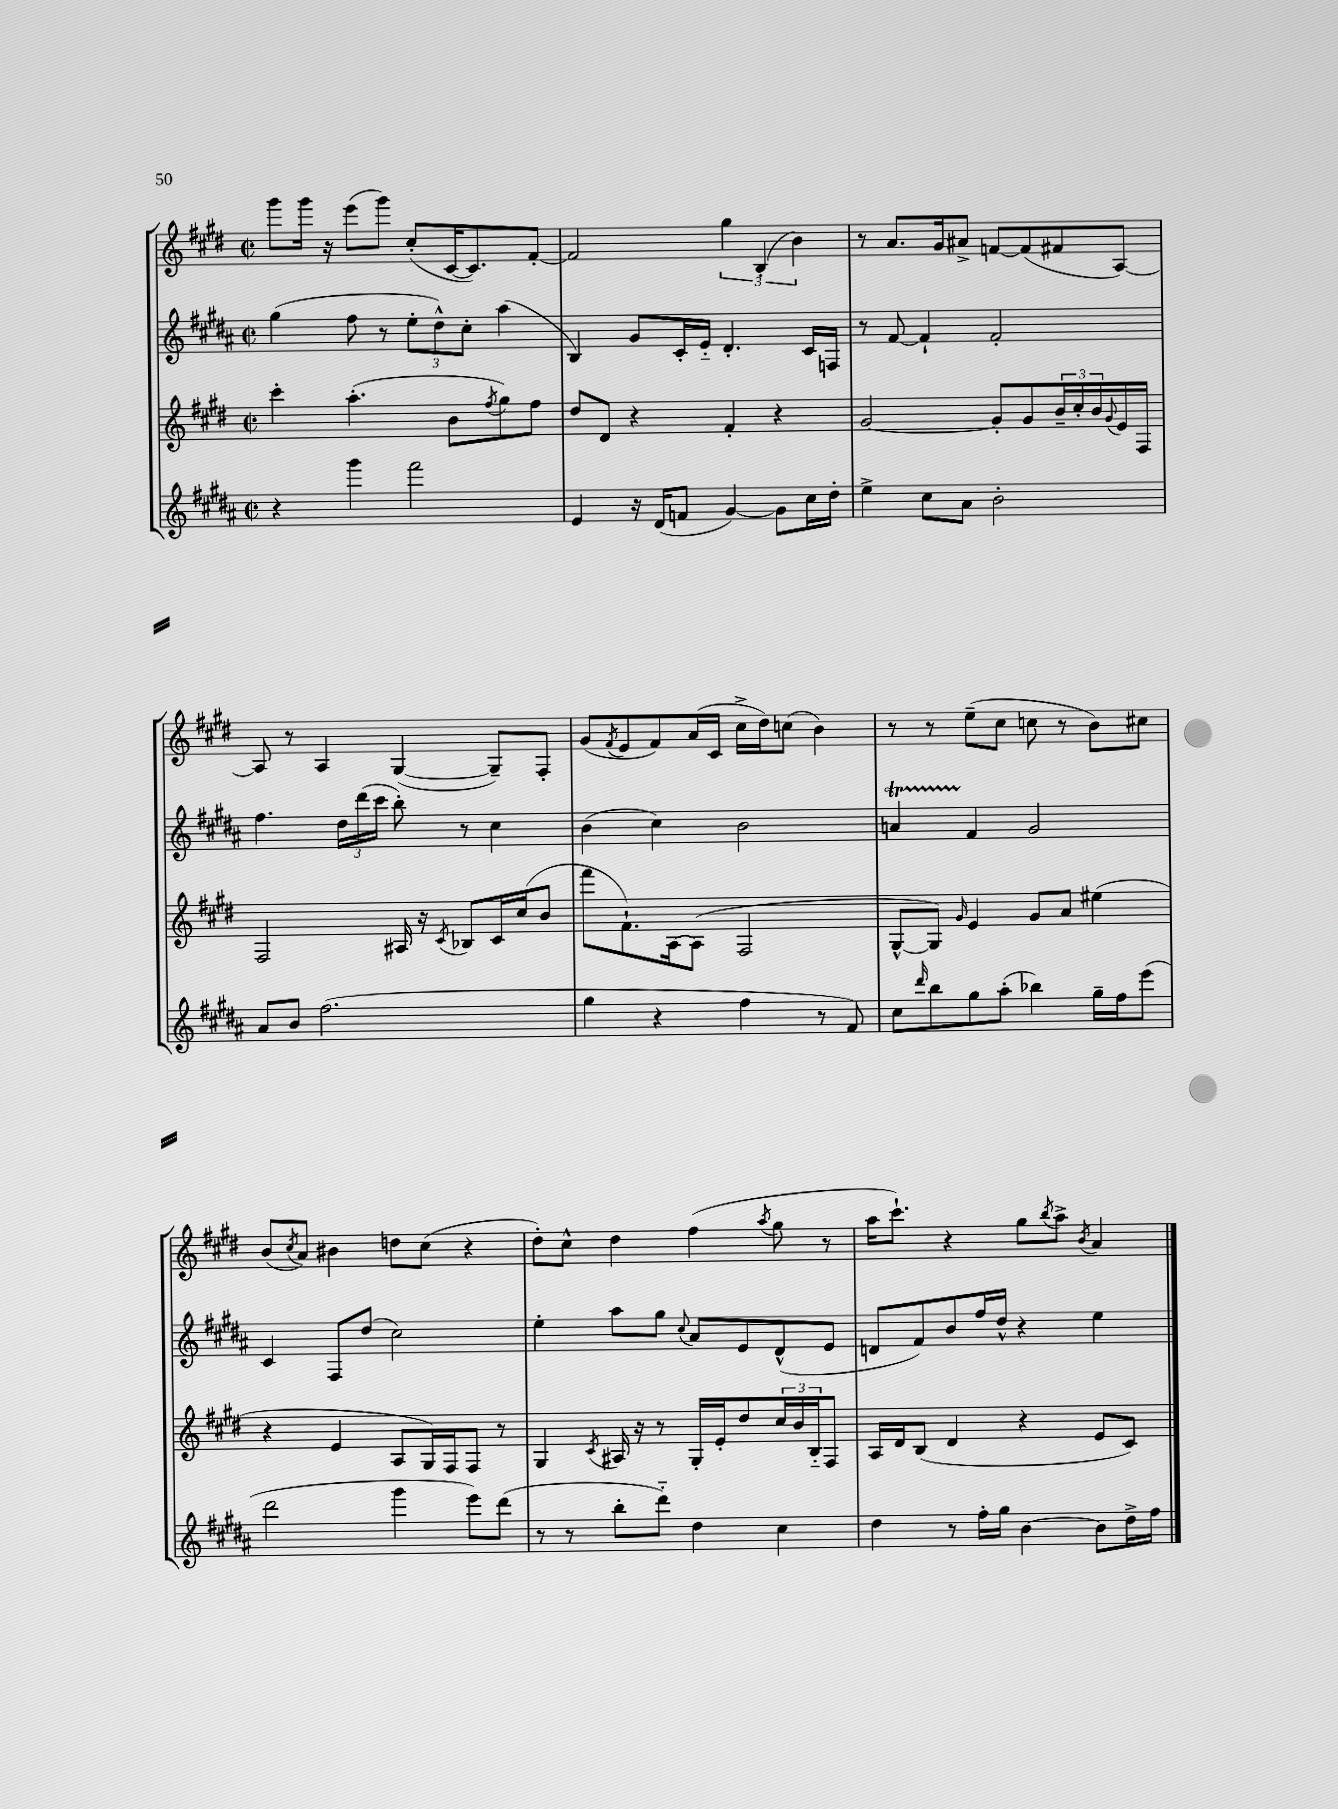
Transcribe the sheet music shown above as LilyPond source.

<<
\new StaffGroup <<
\new Staff = "s0" {
    \clef treble \key e \major \defaultTimeSignature \time 2/2
    gis'''8 gis'''16 r16 e'''8( gis'''8) cis''8-.( cis'16~ cis'8.) fis'8~-. |
    fis'2 \tuplet 3/2 { gis''4 b4-.( b'4) } |
    r8 a'8. gis'16 ais'8-> f'8~ f'8( fis'8 a8~) |
    a8 r8 a4 gis4~( gis8--) fis8-. |
    gis'8( \acciaccatura { fis'8 } e'8 fis'8) a'16( cis'16 cis''16-> dis''16) c''8( b'4) |
    r8 r8 e''8--( cis''8 c''8 r8 b'8) cis''8 |
    b'8( \acciaccatura { cis''8 } a'8) bis'4 d''8 cis''8( r4 |
    dis''8-.) cis''8-^ dis''4 fis''4( \acciaccatura { a''8 } gis''8 r8 |
    a''16 cis'''8.-!) r4 gis''8 \acciaccatura { b''8 } a''8-> \acciaccatura { b'8 } a'4 \bar "|." |
}
\new Staff = "s1" {
    \clef treble \key b \major \defaultTimeSignature \time 2/2
    gis''4( fis''8 r8 \tuplet 3/2 { e''8-. dis''8-^) cis''8-. } ais''4( |
    b4) gis'8 cis'16-. e'16-_ dis'4.-. cis'16 f16 |
    r8 fis'8~ fis'4-! fis'2-. |
    fis''4. \tuplet 3/2 { dis''16 dis'''16( cis'''16 } b''8-.) r8 cis''4 |
    b'4( cis''4) b'2 |
    a'4\startTrillSpan fis'4\stopTrillSpan gis'2 |
    cis'4 fis8 dis''8( cis''2) |
    e''4-. ais''8 gis''8 \appoggiatura { cis''8 } ais'8 e'8 dis'8-^( e'8 |
    d'8 fis'8) b'8 fis''16 dis''16-^ r4 e''4 \bar "|." |
}
\new Staff = "s2" {
    \clef treble \key e \major \defaultTimeSignature \time 2/2
    cis'''4-. a''4.-.( b'8 \acciaccatura { fis''8 } gis''8) fis''8 |
    dis''8 dis'8 r4 fis'4-. r4 |
    gis'2~ gis'8-. gis'8 \tuplet 3/2 { b'16-- cis''16-. b'16 } \appoggiatura { gis'8 } e'16 fis16 |
    fis2 ais16 r16 \acciaccatura { cis'8 } bes8 cis'16 cis''16( b'8 |
    fis'''8 fis'8.-!) a16~ a8( fis2 |
    gis8~-^ gis8) \grace { gis'16 } e'4 gis'8 a'8 eis''4( |
    r4 e'4 a8 gis16) fis16 fis8 r8 |
    gis4 \acciaccatura { cis'8 } ais16 r16 r8 gis16-. e'16-. dis''8 \tuplet 3/2 { cis''16 b'16 b16-_ } fis8 |
    a16 dis'16 b8( dis'4 r4 e'8 cis'8) \bar "|." |
}
\new Staff = "s3" {
    \clef treble \key b \major \defaultTimeSignature \time 2/2
    r4 gis'''4 fis'''2 |
    e'4 r16 dis'16( f'8 gis'4~) gis'8 cis''16 dis''16-. |
    e''4-> cis''8 ais'8 b'2-. |
    ais'8 b'8 fis''2.( |
    gis''4 r4 fis''4 r8 fis'8) |
    cis''8 \grace { dis'''16 } b''8 gis''8 ais''8-.( bes''4) gis''16-- fis''16 e'''8( |
    dis'''2 gis'''4 e'''8) dis'''8( |
    r8 r8 b''8-. dis'''8-_) dis''4 cis''4 |
    dis''4 r8 fis''16-. gis''16 b'4~ b'8 dis''16-> fis''16 \bar "|." |
}
>>
>>
\layout { \context { \Score \remove "Bar_number_engraver" } }
